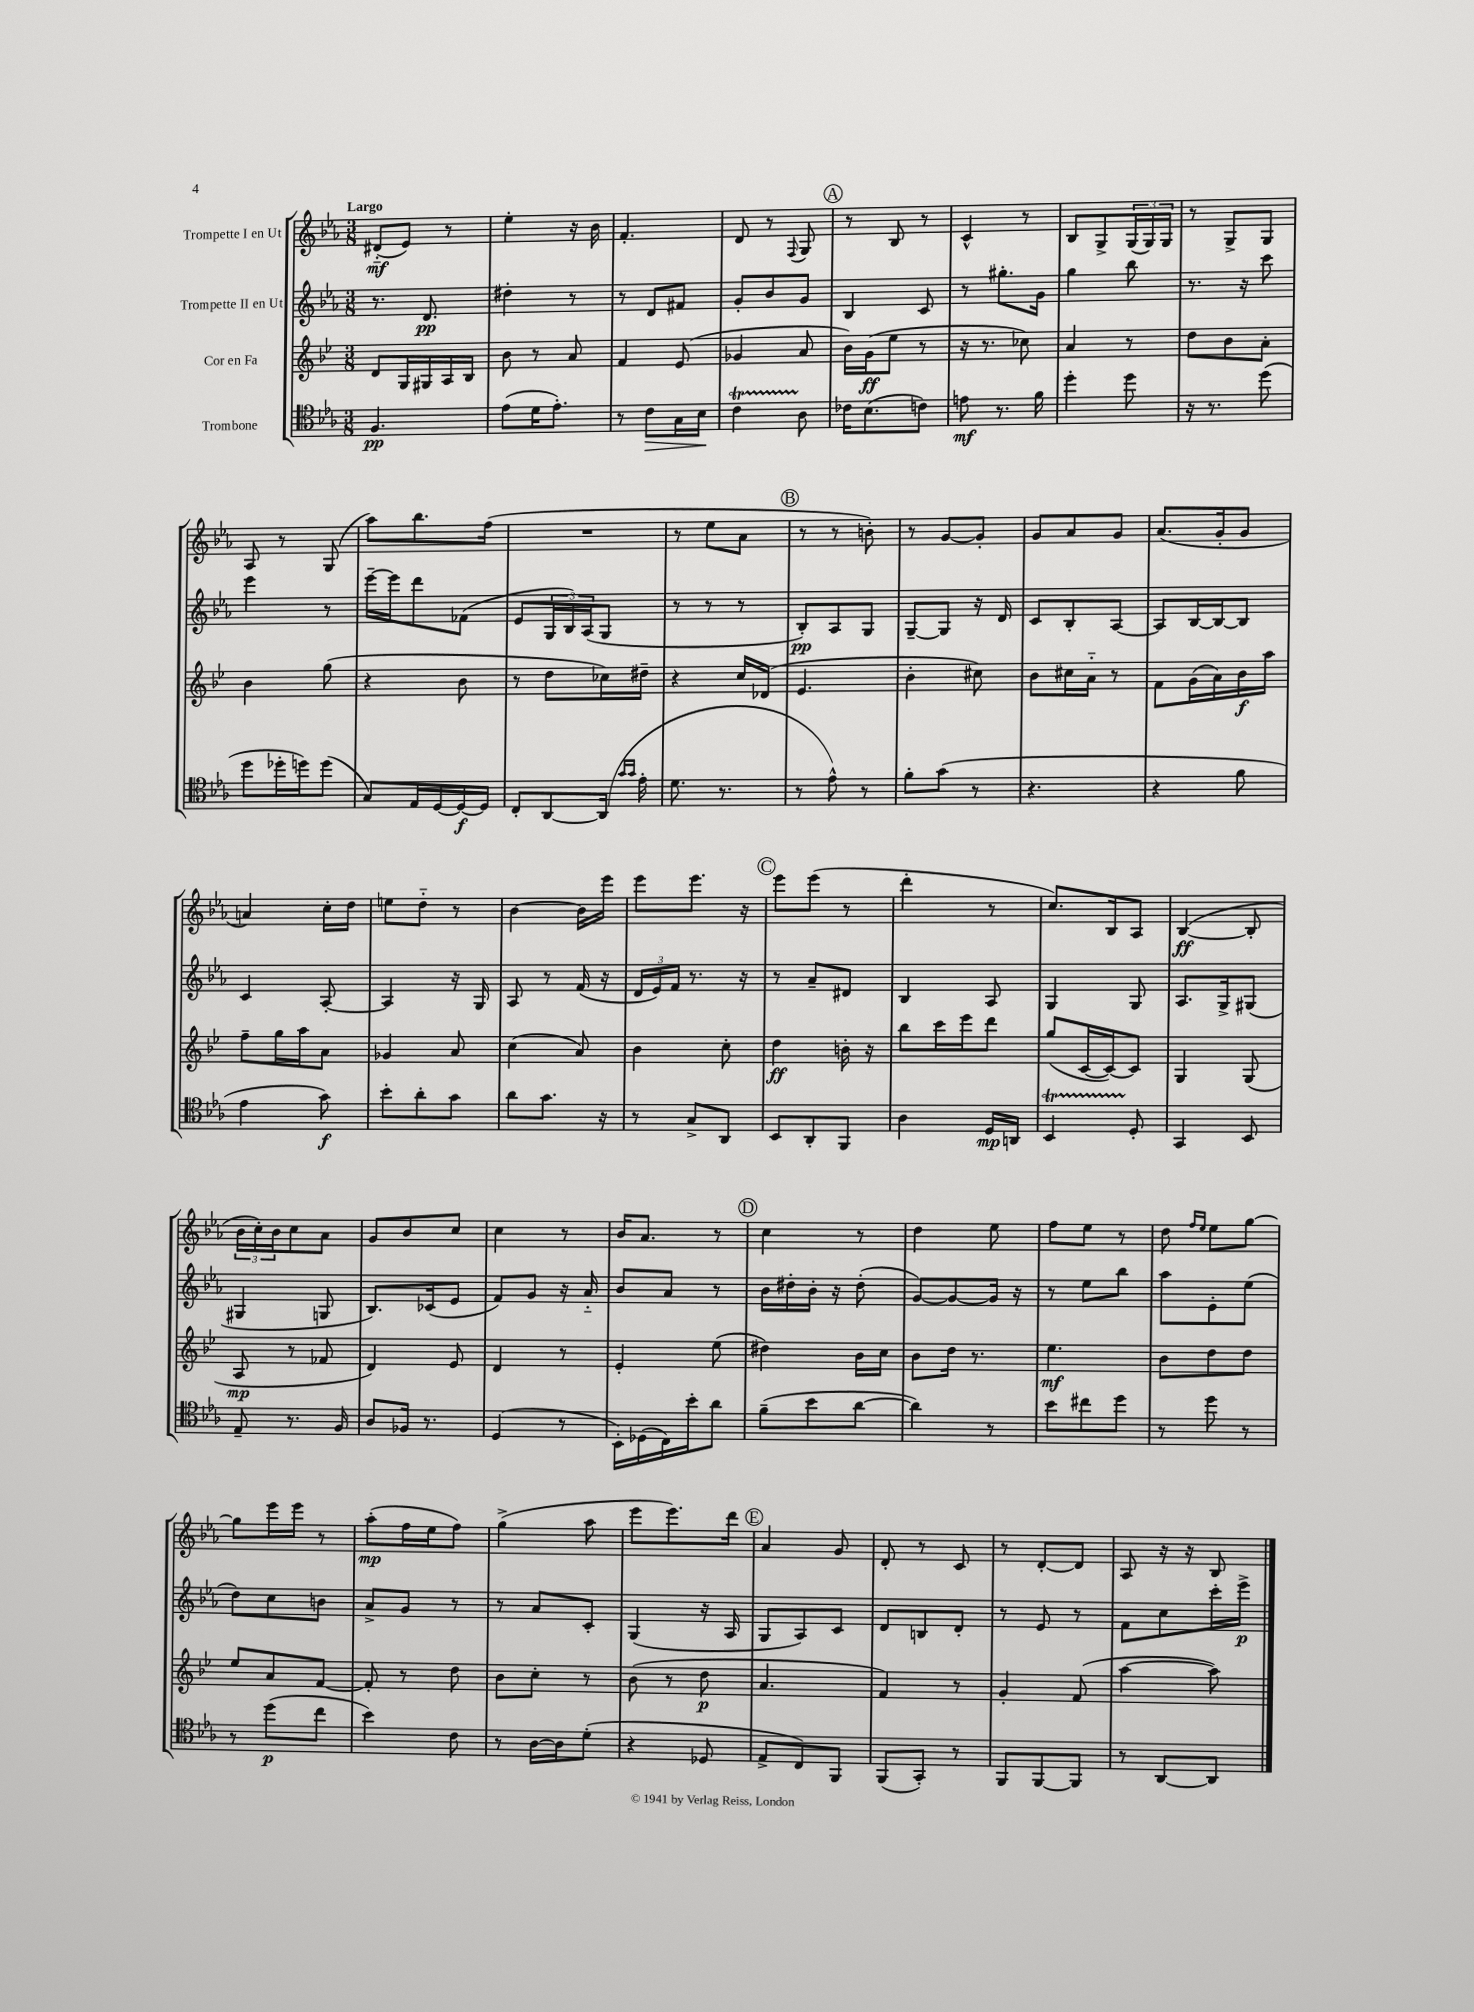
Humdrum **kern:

**kern	**dynam	**kern	**dynam	**kern	**dynam	**kern	**dynam
*part4	*part4	*part3	*part3	*part2	*part2	*part1	*part1
*staff4	*staff4	*staff3	*staff3	*staff2	*staff2	*staff1	*staff1
*I"Trombone	*	*I"Cor en Fa	*	*I"Trompette II en Ut	*	*I"Trompette I en Ut	*
*clefC4	*	*clefG2	*	*clefG2	*	*clefG2	*
*k[b-e-a-]	*	*k[b-e-]	*	*k[b-e-a-]	*	*k[b-e-a-]	*
*M3/8	*	*M3/8	*	*M3/8	*	*M3/8	*
=1	=1	=1	=1	=1	=1	=1	=1
!	!	!	!	!	!	!LO:TX:a:B:t=Largo	!
4.F/	pp	8d/L	.	8.r	.	(8d#X/L	mf
.	.	16G/L	.	.	.	8e-/J)	.
.	.	16G#X/	.	8.d/	pp	.	.
.	.	16A/	.	.	.	8r	.
.	.	16B-/JJ	.	.	.	.	.
=2	=2	=2	=2	=2	=2	=2	=2
(8e-\L	.	8b-\	.	4dd#X'\	.	4ee-'\	.
16d\K	.	8r	.	.	.	.	.
8.e-'\J)	.	.	.	.	.	.	.
.	.	8a/	.	8r	.	16r	.
.	.	.	.	.	.	16b-\	.
=3	=3	=3	=3	=3	=3	=3	=3
8r	.	4f/	.	8r	.	4.f'/	.
!	!LO:HP:b	!	!	!	!	!	!
8c\L	>	.	.	8d/L	.	.	.
16G\L	.	(8e-/	.	8f#X/J	.	.	.
16B-\JJ	.	.	.	.	.	.	.
.	]	.	.	.	.	.	.
=4	=4	=4	=4	=4	=4	=4	=4
4cT\	.	4g-X/	.	8g'/L	.	8d/	.
.	.	.	.	8b-/	.	8r	.
.	.	.	.	.	.	8qqF/	.
8A-\	.	8a/	.	8g/J	.	8G/	.
!!LO:REH:place=s1:t=A
=5	=5	=5	=5	=5	=5	=5	=5
16c-X\KL	.	16b-\LL)	.	4B-/	.	8r	.
(8.B-\	.	(16g\J	ff	.	.	.	.
.	.	8ee-\J	.	.	.	8B-/	.
8cn\J)	.	8r	.	8c/	.	8r	.
=6	=6	=6	=6	=6	=6	=6	=6
8en\	mf	16r	.	8r	.	4c^^/	.
.	.	8.r	.	.	.	.	.
8.r	.	.	.	8.gg#X'\L	.	.	.
.	.	8cc-X\)	.	.	.	8r	.
16f\	.	.	.	16g\Jk	.	.	.
=7	=7	=7	=7	=7	=7	=7	=7
4dd'\	.	4a/	.	4gg\	.	8B-/L	.
.	.	.	.	.	.	8G^/	.
8dd\	.	8r	.	8bb-\	.	(24G/L	.
.	.	.	.	.	.	24G/)	.
.	.	.	.	.	.	24G/JJ	.
=8	=8	=8	=8	=8	=8	=8	=8
16r	.	8dd\L	.	8.r	.	8r	.
8.r	.	.	.	.	.	.	.
.	.	8b-\	.	.	.	8G^/L	.
.	.	.	.	16r	.	.	.
(8dd\	.	8a'\J	.	8ccc\	.	8G/J	.
!!LO:LB:g=z
=9	=9	=9	=9	=9	=9	=9	=9
8dd\L	.	4b-\	.	4eee-\	.	8A-/	.
16dd-X'\L	.	.	.	.	.	8r	.
16ddn\J)	.	.	.	.	.	.	.
(8dd\J	.	(8gg\	.	8r	.	(8G/	.
=10	=10	=10	=10	=10	=10	=10	=10
8G/L)	.	4r	.	[16eee-~\LL	.	8aa-\L)	.
.	.	.	.	16eee-\J]	.	.	.
16E-/L	.	.	.	8ddd\	.	8.bb-\	.
[16D/	.	.	.	.	.	.	.
16D/_	f	8b-\	.	(8f-X\J	.	.	.
16D/JJ]	.	.	.	.	.	(16ff\Jk	.
=11	=11	=11	=11	=11	=11	=11	=11
8C'/L	.	8r	.	8e-/L	.	4.r	.
[8AA-/	.	8dd\L	.	24G/L	.	.	.
.	.	.	.	24B-/)	.	.	.
.	.	.	.	(24A-/J	.	.	.
(16AA-/Jk]	.	16cc-X\L)	.	8G/J	.	.	.
16qqg/LL	.	.	.	.	.	.	.
16qqg/JJ	.	.	.	.	.	.	.
16e-'\	.	16dd#X~\JJ	.	.	.	.	.
=12	=12	=12	=12	=12	=12	=12	=12
8.d\	.	4r	.	8r	.	8r	.
.	.	.	.	8r	.	8ee-\L	.
8.r	.	.	.	.	.	.	.
.	.	16cc/LL	.	8r	.	8a-\J	.
.	.	(16d-X/JJ	.	.	.	.	.
!!LO:REH:place=s1:t=B
=13	=13	=13	=13	=13	=13	=13	=13
8r	.	4.e-/	.	8B-'/L)	pp	8r	.
8e-^^\)	.	.	.	8A-/	.	8r	.
8r	.	.	.	8G/J	.	8bn'\)	.
=14	=14	=14	=14	=14	=14	=14	=14
8f'\L	.	4b-'\	.	[8G~/L	.	8r	.
(8g\J	.	.	.	8G/J]	.	[8g/L	.
8r	.	8cc#X\)	.	16r	.	8g'/J]	.
.	.	.	.	16d/	.	.	.
=15	=15	=15	=15	=15	=15	=15	=15
4.r	.	8b-\L	.	8c/L	.	8g/L	.
.	.	16cc#X\L	.	8B-'/	.	8a-/	.
.	.	16a\JJ	.	.	.	.	.
.	.	8r	.	[8A-/J	.	8g/J	.
=16	=16	=16	=16	=16	=16	=16	=16
4r	.	8f\L	.	8A-/L]	.	(8.a-/L	.
.	.	(16g\L	.	[16B-/L	.	.	.
.	.	16a\)	.	16B-/J_	.	16g'/k	.
8f\	.	16b-\	f	8B-/J]	.	8g/J	.
.	.	16aa\JJ	.	.	.	.	.
!!LO:LB:g=z
=17	=17	=17	=17	=17	=17	=17	=17
4e-\	.	8ff~\L	.	4c/	.	4an/)	.
.	.	16gg\L	.	.	.	.	.
.	.	16aa\J	.	.	.	.	.
8g\)	f	8a\J	.	[8A-'/	.	16cc'\LL	.
.	.	.	.	.	.	16dd\JJ	.
=18	=18	=18	=18	=18	=18	=18	=18
8b-'\L	.	4g-X/	.	4A-/]	.	8een\L	.
8a-'\	.	.	.	.	.	8dd\J	.
8g\J	.	8a/	.	16r	.	8r	.
.	.	.	.	16G/	.	.	.
=19	=19	=19	=19	=19	=19	=19	=19
8a-\L	.	(4cc\	.	8A-/	.	[4b-\	.
8.g\J	.	.	.	8r	.	.	.
.	.	8a/)	.	(16f/	.	16b-\LL]	.
16r	.	.	.	16r	.	16eee-\JJ	.
=20	=20	=20	=20	=20	=20	=20	=20
8r	.	4b-\	.	24d/LL	.	8eee-\L	.
.	.	.	.	24e-/)	.	.	.
.	.	.	.	24f/JJ	.	.	.
8G^/L	.	.	.	8.r	.	8.eee-\J	.
8AA-/J	.	8cc'\	.	.	.	.	.
.	.	.	.	16r	.	16r	.
!!LO:REH:place=s1:t=C
=21	=21	=21	=21	=21	=21	=21	=21
8BB-/L	.	4dd\	ff	8r	.	8eee-\L	.
8AA-'/	.	.	.	8a-~/L	.	(8eee-\J	.
8FF/J	.	16bn'\	.	8d#X/J	.	8r	.
.	.	16r	.	.	.	.	.
=22	=22	=22	=22	=22	=22	=22	=22
4A-\	.	8bb-\L	.	4B-/	.	4ddd'\	.
.	.	16ccc\L	.	.	.	.	.
.	.	16eee-\J	.	.	.	.	.
16D/LL	mp	8ddd\J	.	8A-/	.	8r	.
16AAn/JJ	.	.	.	.	.	.	.
=23	=23	=23	=23	=23	=23	=23	=23
4BB-T/	.	(8gg/L	.	4G/	.	8.cc/L)	.
.	.	[16c/L	.	.	.	.	.
.	.	16c/J_)	.	.	.	16B-/k	.
8D'/	.	8c/J]	.	8G/	.	8A-/J	.
=24	=24	=24	=24	=24	=24	=24	=24
4GG/	.	4G/	.	8.A-/L	.	([4B-/	ff
.	.	.	.	16G^/k	.	.	.
8BB-/	.	(8G/	.	(8G#X/J	.	8B-'/]	.
!!LO:LB:g=z
=25	=25	=25	=25	=25	=25	=25	=25
8E-~/	.	8A/	mp	4G#X/	.	24b-\LL	.
.	.	.	.	.	.	24cc'\)	.
.	.	.	.	.	.	24b-\J	.
8.r	.	8r	.	.	.	8cc\	.
.	.	8f-X/	.	8Gn/	.	8a-\J	.
16F/	.	.	.	.	.	.	.
=26	=26	=26	=26	=26	=26	=26	=26
8A-/L	.	4d/)	.	8.B-/L)	.	8g/L	.
16F-X/Jk	.	.	.	.	.	8b-/	.
8.r	.	.	.	(16c-X/k	.	.	.
.	.	8e-/	.	8e-/J	.	8cc/J	.
=27	=27	=27	=27	=27	=27	=27	=27
(4D/	.	4d/	.	8f/L)	.	4cc\	.
.	.	.	.	8g/J	.	.	.
8r	.	8r	.	16r	.	8r	.
.	.	.	.	16a-/	.	.	.
=28	=28	=28	=28	=28	=28	=28	=28
16BB-'\LL)	.	4e-'/	.	8b-/L	.	16b-/KL	.
(16D-X\	.	.	.	.	.	8.a-/J	.
16C\)	.	.	.	8a-/J	.	.	.
16b-'\J	.	.	.	.	.	.	.
8a-\J	.	(8ee-\	.	8r	.	8r	.
!!LO:REH:place=s1:t=D
=29	=29	=29	=29	=29	=29	=29	=29
(8f~\L	.	4dd#X\)	.	16b-\LL	.	4cc\	.
.	.	.	.	16dd#X'\	.	.	.
8b-\	.	.	.	16b-'\JJ	.	.	.
.	.	.	.	16r	.	.	.
[8a-\J	.	16b-\LL	.	(8dd#'\	.	8r	.
.	.	16cc\JJ	.	.	.	.	.
=30	=30	=30	=30	=30	=30	=30	=30
4a-\])	.	8b-\L	.	[8g/L)	.	4dd\	.
.	.	16dd\Jk	.	8g/_	.	.	.
.	.	8.r	.	.	.	.	.
8r	.	.	.	16g/Jk]	.	8ee-\	.
.	.	.	.	16r	.	.	.
=31	=31	=31	=31	=31	=31	=31	=31
8b-\L	.	4.ee-\	mf	8r	.	8ff\L	.
8cc#X\	.	.	.	8ee-\L	.	8ee-\J	.
8dd\J	.	.	.	8bb-\J	.	8r	.
=32	=32	=32	=32	=32	=32	=32	=32
8r	.	8b-\L	.	8aa-\L	.	8dd\	.
.	.	.	.	.	.	16qqff/LL	.
.	.	.	.	.	.	16qqee-/JJ	.
8dd\	.	8dd\	.	8e-'\	.	8ee-\L	.
8r	.	8dd\J	.	(8ee-\J	.	[8gg\J	.
!!LO:LB:g=z
=33	=33	=33	=33	=33	=33	=33	=33
8r	.	8ee-/L	.	8dd\L)	.	8gg\L]	.
(8dd\L	p	8a/	.	8cc\	.	16eee-\L	.
.	.	.	.	.	.	16eee-\JJ	.
8cc\J	.	[8f/J	.	8bn\J	.	8r	.
=34	=34	=34	=34	=34	=34	=34	=34
4b-\)	.	8f'/]	.	8a-^/L	.	(8aa-'\L	mp
.	.	8r	.	8g/J	.	16ff\L	.
.	.	.	.	.	.	16ee-\J	.
8c\	.	8dd\	.	8r	.	8ff\J)	.
=35	=35	=35	=35	=35	=35	=35	=35
8r	.	8b-\L	.	8r	.	(4gg^\	.
[16A-\LL	.	8cc'\J	.	8a-/L	.	.	.
16A-\J]	.	.	.	.	.	.	.
(8d'\J	.	8r	.	8c'/J	.	8aa-\	.
=36	=36	=36	=36	=36	=36	=36	=36
4r	.	(8b-\	.	(4G/	.	8eee-\L	.
.	.	8r	.	.	.	8.eee-\)	.
8D-X/	.	8dd\	p	16r	.	.	.
.	.	.	.	16A-/	.	16ddd\Jk	.
!!LO:REH:place=s1:t=E
=37	=37	=37	=37	=37	=37	=37	=37
8E-^/L	.	4.a/	.	8G/L	.	4a-/	.
8C/)	.	.	.	8A-/)	.	.	.
8FF/J	.	.	.	8c/J	.	8g/	.
=38	=38	=38	=38	=38	=38	=38	=38
(8FF/L	.	4f/)	.	8d/L	.	8d'/	.
8GG'/J)	.	.	.	8Bn/	.	8r	.
8r	.	8r	.	8d'/J	.	8c/	.
=39	=39	=39	=39	=39	=39	=39	=39
8FF/L	.	4g'/	.	8r	.	8r	.
[8FF/	.	.	.	8e-/	.	[8d'/L	.
8FF/J]	.	(8f/	.	8r	.	8d/J]	.
=40	=40	=40	=40	=40	=40	=40	=40
8r	.	[4aa\	.	8f\L	.	8A-/	.
[8AA-/L	.	.	.	8cc\	.	16r	.
.	.	.	.	.	.	16r	.
8AA-/J]	.	8aa\])	.	16ccc'\L	.	8B-/	.
.	.	.	.	16eee-^\JJ	p	.	.
==	==	==	==	==	==	==	==
*-	*-	*-	*-	*-	*-	*-	*-
